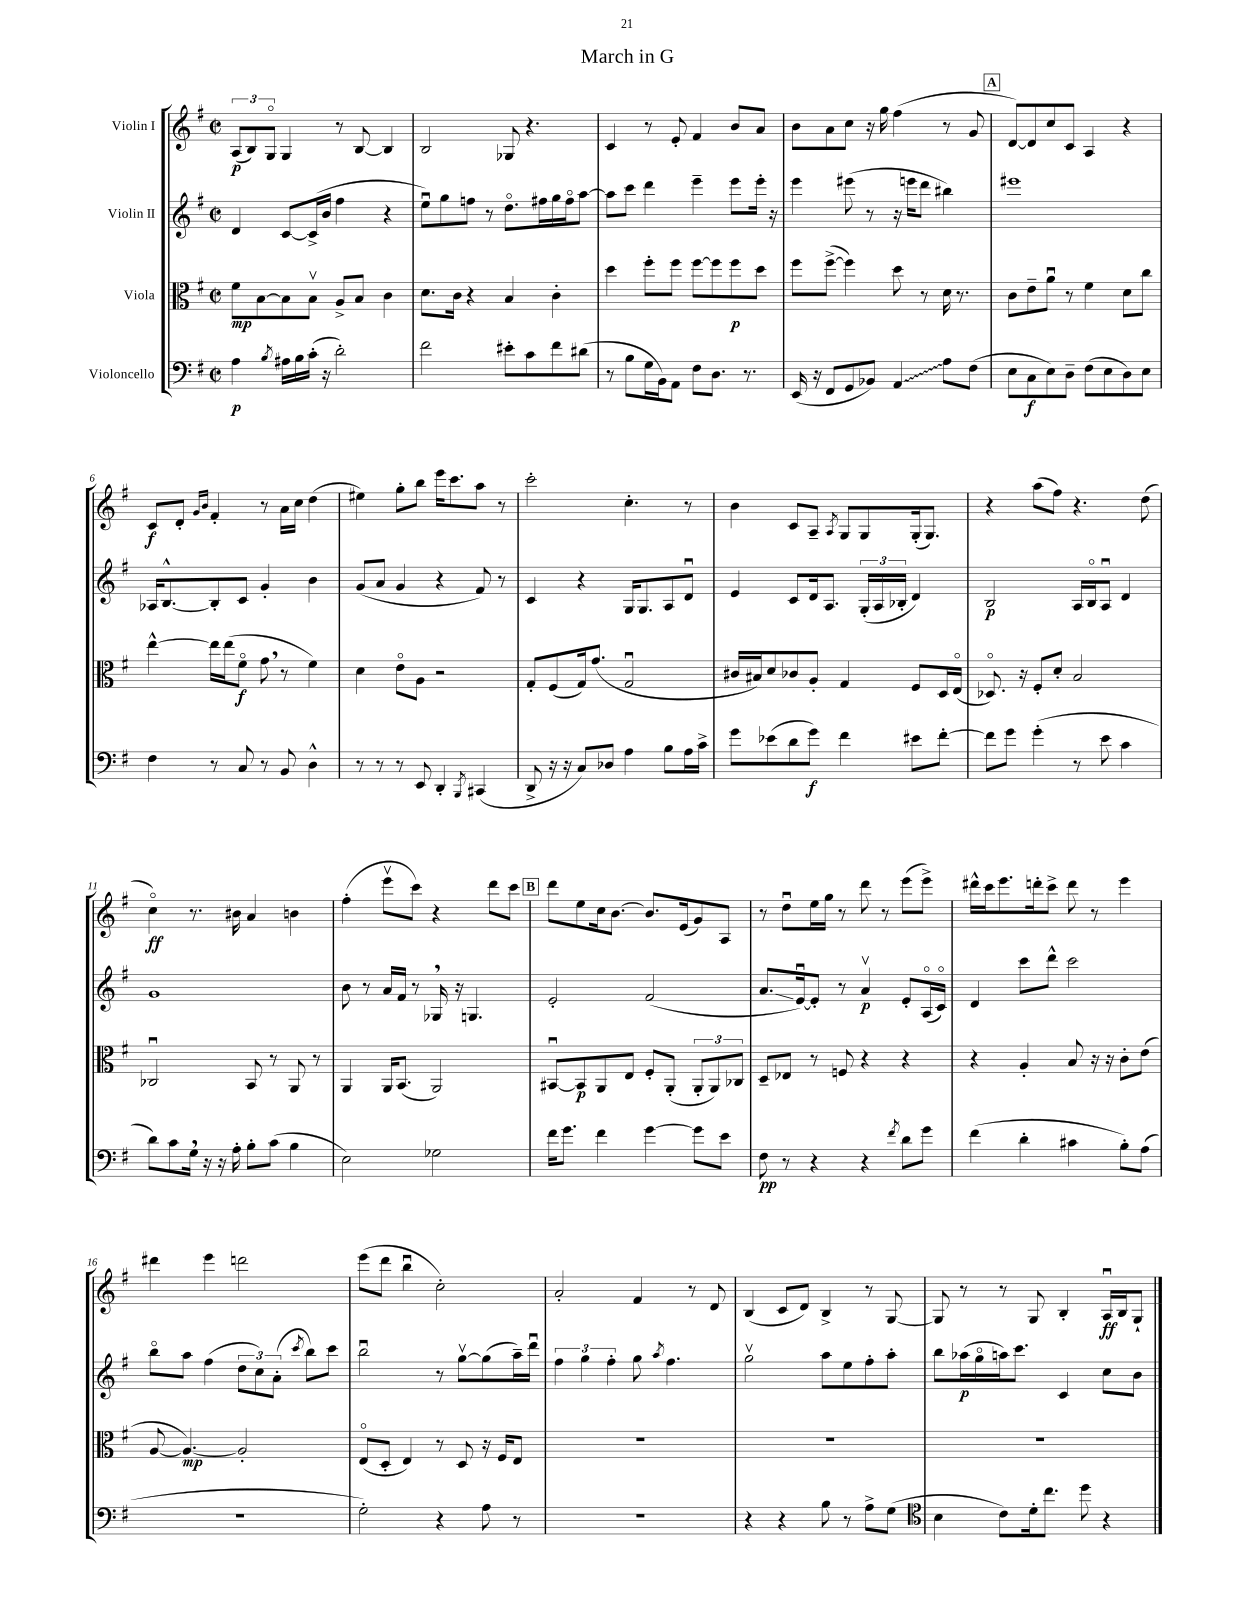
\header { title = "March in G" }
<<
\new StaffGroup <<
\new Staff = "s0" \with { instrumentName = "Violin I" } {
    \clef treble \key g \major \defaultTimeSignature \time 2/2
    \autoBeamOff \tuplet 3/2 { a8[\p( b8) g8]\flageolet } g4 r8 b8~ b4 |
    b2 ges8 r4. |
    c'4 r8 e'8-. fis'4 b'8[ a'8] |
    b'8[ a'8 c''8] r16 g''16 fis''4( r8 g'8 |
    \mark \markup { \box "A" } d'8[~) d'8 c''8 c'8] a4 r4 |
    c'8[\f d'8]-. \grace { g'16[ b'16] } fis'4-. r8 a'16[ c''16] d''4( |
    eis''4) g''8[-. b''8] e'''16[ c'''8. a''8] r8 |
    c'''2-. c''4.-. r8 |
    b'4 c'8[ a8]-- \acciaccatura { a8 } g8[ g8 g16-.( g8.]) |
    r4 a''8[( fis''8]) r4. d''8( |
    c''4\flageolet\ff) r8. bis'16 a'4 b'4 |
    fis''4-.( e'''8[\upbow c'''8]) r4 d'''8[ c'''8] |
    \mark \markup { \box "B" } d'''8[ e''8 c''16 b'8.]~ b'8.[ e'16( g'8) a8] |
    r8 d''8[\downbow e''16 g''16] r8 d'''8 r8 e'''8[( e'''8]->) |
    dis'''16[-^ c'''16 e'''8. d'''16-. c'''8]-> d'''8 r8 e'''4 |
    dis'''4 e'''4 d'''2 |
    e'''8[( d'''8] b''4\downbow c''2-.) |
    a'2-. fis'4 r8 d'8 |
    b4( c'8[ d'8]) b4-> r8 g8~ |
    g8 r8 r8 g8 b4-. a16[\downbow\ff b16 g8]-! \bar "|." |
}
\new Staff = "s1" \with { instrumentName = "Violin II" } {
    \clef treble \key g \major \defaultTimeSignature \time 2/2
    \autoBeamOff d'4 c'8[~ c'16->( b'16] fis''4 r4 |
    e''8[\downbow) g''8 f''8] r8 d''8.[\flageolet fis''16 g''16 fis''16\flageolet a''8]~ |
    a''8[ c'''8] d'''4 e'''4-- e'''8[ e'''16]-. r16 |
    e'''4 eis'''8( r8 r16 e'''16[ d'''8] bis''4) |
    \mark \markup { \box "A" } eis'''1 |
    aes16[ b8.~-^ b8-. c'8] g'4-. b'4 |
    g'8[( a'8] g'4 r4 fis'8) r8 |
    c'4 r4 g16[ g8. a8 d'8]\downbow |
    e'4 c'8[ d'16 a8.] \tuplet 3/2 { g16[-.( a16 bes16]-. } d'4) |
    b2\p a16[ b16\flageolet a8]\downbow d'4 |
    g'1 |
    b'8 r8 a'16[ fis'16] r8 ges16 \breathe r16 g4. |
    \mark \markup { \box "B" } e'2-. fis'2( |
    a'8.[\glissando e'16~\downbow) e'8]-. r8 a'4\upbow\p e'8[-. a16\flageolet( c'16]\flageolet) |
    d'4 c'''8[ d'''8]-^ c'''2 |
    b''8[\flageolet a''8] fis''4( \tuplet 3/2 { d''8[ c''8) a'8]-.( } \acciaccatura { c'''8 } b''8[) c'''8] |
    b''2\downbow r8 g''8[~\upbow g''8( a''16--) d'''16]\downbow |
    \tuplet 3/2 { fis''4 g''4 fis''4-. } g''8 \acciaccatura { a''8 } fis''4. |
    g''2\upbow a''8[ e''8 fis''8-. a''8]-. |
    b''8[ aes''16\p( g''16\flageolet a''16) c'''8.] c'4 c''8[ b'8] \bar "|." |
}
\new Staff = "s2" \with { instrumentName = "Viola" } {
    \clef alto \key g \major \defaultTimeSignature \time 2/2
    \autoBeamOff fis'8[\mp b8~ b8 b8]\upbow a8[-> b8] c'4 |
    d'8.[ c'16] r4 b4 c'4-. |
    d''4 fis''8[-. fis''8] fis''8[~ fis''8 fis''8\p d''8] |
    fis''8[ fis''8]~->( fis''4) d''8 r8 d'16 r8. |
    \mark \markup { \box "A" } c'8[ e'8-- a'8]\downbow r8 fis'4 d'8[ c''8] |
    e''4~-^ e''16[ e''16( fis'8]\flageolet\f g'8 \breathe r8 fis'4) |
    d'4 e'8[\flageolet a8] r2 |
    g8[-. fis8( g16) g'8.]( g2\downbow |
    cis'16[ bis16) d'8 ces'8 a8]-. g4 fis8[ d16 e16]\flageolet( |
    des8.\flageolet) r16 fis8[-. d'8]-. b2 |
    ces2\downbow b,8 r8 a,8 r8 |
    a,4 a,16[ b,8.]( a,2) |
    \mark \markup { \box "B" } bis,8[~\downbow bis,8\p a,8 e8] fis8[-. a,8]-.( \tuplet 3/2 { a,8[-. a,8) ces8] } |
    d8[-- ees8] r8 f8 r4 r4 |
    r4 a4-. b8 r16 r16 c'8[-. e'8]( |
    a8~ a4.~\mp) a2-. |
    e8[\flageolet( d8]-. e4) r8 d8 r16 fis16[ e8] |
    R1 |
    R1 |
    R1 \bar "|." |
}
\new Staff = "s3" \with { instrumentName = "Violoncello" } {
    \clef bass \key g \major \defaultTimeSignature \time 2/2
    \autoBeamOff a4\p \acciaccatura { b8 } ais16[ b16 c'16]-.( r16 d'2-.) |
    fis'2 eis'8[-. c'8 fis'8 dis'8]( |
    r8 b8[ g16 b,16) a,8] fis8[ d8.] r8. |
    e,16( r16 fis,8[ g,8 bes,8]) \once \override Glissando.style = #'zigzag a,4\glissando a8[ fis8]( |
    \mark \markup { \box "A" } e8[ c8\f e8) d8]-- fis8[( e8 d8) e8] |
    fis4 r8 c8 r8 b,8 d4-^ |
    r8 r8 r8 e,8 d,4-. \acciaccatura { b,,8 } cis,4( |
    d,8-> r16 r16 c8[) des8] a4 b8[ a16 c'16]-> |
    g'8[ ees'8( d'8 g'8]\f) fis'4 eis'8[ fis'8]~-. |
    fis'8[ g'8] g'4-.( r8 e'8 c'4 |
    d'8[) c'8 g16] \breathe r16 r16 a16-. b8[-. c'8]( b4 |
    e2) ges2 |
    \mark \markup { \box "B" } fis'16[ g'8.] fis'4 g'4~ g'8[ e'8] |
    fis8\pp r8 r4 r4 \acciaccatura { fis'8 } d'8[ g'8] |
    fis'4( d'4-. cis'4 b8[-.) a8]( |
    R1 |
    g2-.) r4 a8 r8 |
    r1 |
    r4 r4 b8 r8 a8[-> g8]( |
    \clef tenor b4 c'8[) d'16-. c''8.] d''8 r4 \bar "|." |
}
>>
>>
